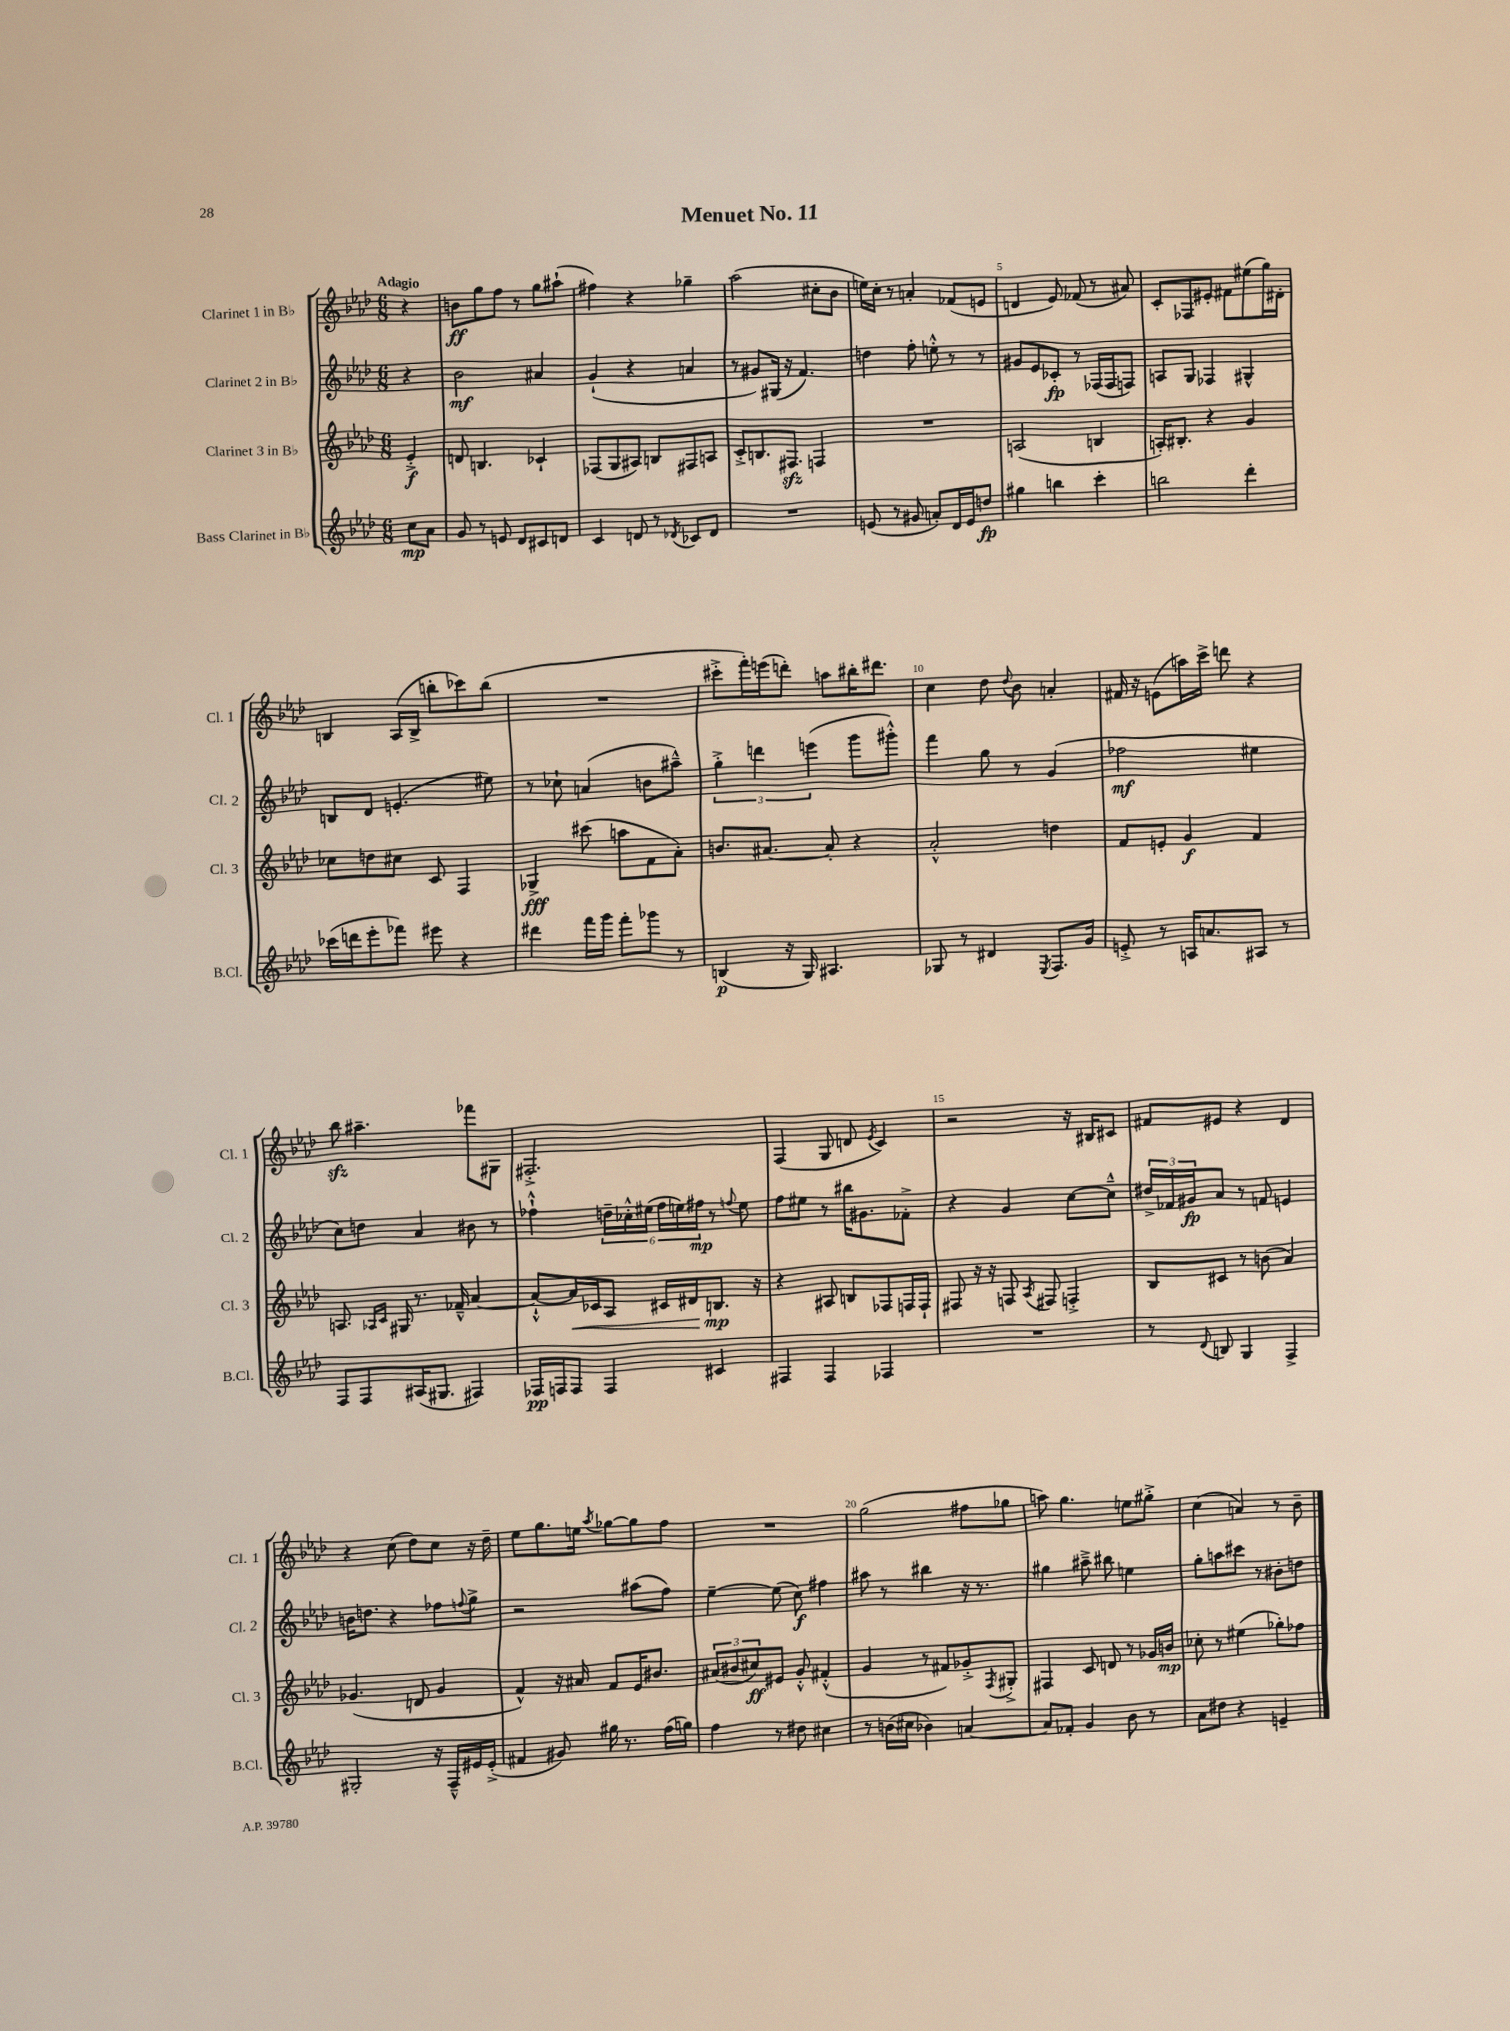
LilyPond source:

\header { title = "Menuet No. 11" }
<<
\new StaffGroup <<
\new Staff = "s0" \with { instrumentName = "Clarinet 1 in Bb" shortInstrumentName = "Cl. 1" } {
    \clef treble \key aes \major \numericTimeSignature \time 6/8 \partial 4 \tempo "Adagio"
    r4 |
    b'8\ff g''8 f''8 r8 g''8 ais''8-!( |
    fis''4) r4 ges''4-- |
    aes''2( cis''8-. bes'8 |
    e''16) c''16-. r8 a'4-. fes'8( e'8 |
    d'4 ees'8) fes'8( r8 ais'8) |
    c'8-. fes8 eis'8-. fis'8 eis''8( g''16) dis'16-. |
    b4 aes16( b16-> b''8-. ces'''8) b''8( |
    R2. |
    cis'''8-.-> f'''16-.) e'''16( d'''8-.) a''8 bis''16-. dis'''8. |
    c''4 des''8 \appoggiatura { des''8 } bes'8 a'4-. |
    fis'16 r16 e'8( a''16) c'''16-> d'''8 r4 |
    bes''8\sfz ais''4.-- fes'''8 gis8 |
    fis2.-.-> |
    f4( g8 d'8 \acciaccatura { ees'8 } c'4) |
    r2 r16 bis16 cis'8 |
    fis'8 eis'8 r4 des'4 |
    r4 c''8( des''8) c''8 r16 des''16-- |
    ees''8 g''8. e''16 \acciaccatura { aes''8 } ges''8~ ges''8 f''8 |
    R2. |
    g''2( fis''8 ges''8 |
    a''8) g''4. e''8 gis''8-.-> |
    c''4( a'4) r8 bes'8-- \bar "|." |
}
\new Staff = "s1" \with { instrumentName = "Clarinet 2 in Bb" shortInstrumentName = "Cl. 2" } {
    \clef treble \key aes \major \numericTimeSignature \time 6/8 \partial 4
    r4 |
    bes'2\mf ais'4 |
    g'4-!( r4 a'4 |
    r8 gis'8) gis16( r16 f'4.) |
    d''4 f''8-. e''8-.-^ r8 r8 |
    gis'8 ees'8 ces'8-.\fp r8 fes16( fes16 f8) |
    a8 g8 fes4 gis4-^ |
    b8 des'8 e'4.-.( eis''8) |
    r8 ces''8-! a'4( b'8 ais''8---^) |
    \tuplet 3/2 { g''4-.-> d'''4 e'''4( } g'''8 gis'''8-.-^) |
    f'''4 g''8 r8 g'4( |
    fes''2\mf eis''4 |
    c''8) d''8 aes'4 bis'8 r8 |
    fes''4-!-^ \tuplet 6/4 { d''16-- ces''16-.-^ eis''16( fes''16 e''16) fis''16\mp } r8 \appoggiatura { f''8 } e''8 |
    f''8 eis''8 r8 bis''16 gis'8. fes'8-.-> |
    r4 g'4 c''8~ c''8---^ |
    \tuplet 3/2 { dis''16-> fes'16 gis'16\fp } aes'8 r8 f'8 e'4 |
    b'16 d''8. r4 fes''8 \appoggiatura { f''8 } g''8-> |
    r2 ais''8( f''8) |
    ees''4~-- ees''8( c''8\f) fis''4 |
    ais''8 r8 bis''4 r16 r8. |
    gis''4 ais''8---> bis''8 e''4 |
    g''8-. a''8 cis'''8 r8 bis'8-. d''8 \bar "|." |
}
\new Staff = "s2" \with { instrumentName = "Clarinet 3 in Bb" shortInstrumentName = "Cl. 3" } {
    \clef treble \key aes \major \numericTimeSignature \time 6/8 \partial 4
    ees'4-.->\f |
    d'8 b4. ces'4-! |
    fes8( g8 ais8) b8 fis8 a8 |
    c'8-.-> b8. fis8.\sfz f4 |
    R2. |
    a2( b4 |
    a16-.) bis8.-. r4 g'4 |
    ces''8 d''8 cis''8 c'8 f4 |
    ges4->\fff cis'''8( a''8 f'8 aes'8-.) |
    b'8. ais'8.~ ais'8-. r4 |
    aes'2-.-^ d''4 |
    f'8 e'8-. g'4\f f'4 |
    a8. \grace { aes16 c'16 } gis16 r8. fes'16---^ aes'4~ |
    aes'8~-!-^ aes'16\< ces'16 aes8 cis'16 dis'16 b8.\mp\! r16 |
    r4 ais8 b8 fes8 f16 f16-! |
    fis8 r16 r16 f8 \acciaccatura { aes8 } fis8 f4-.-> |
    bes8 cis'8 r8 b'8( aes'4) |
    ges'4.( d'8 ges'4 |
    f'4-^) r16 ais'16 f'8 ees'16 bis'8. |
    \tuplet 3/2 { ais'8( bis'8 cis''8\ff) } eis'8 g'8-.-^ fis'4-.-^( |
    g'4 r8 fis'8) ges'8-.-> \acciaccatura { f8 } gis8-.-> |
    fis4 c'8 d'8 r8 ges'16 b'16\mp |
    ces''8-. r8 eis''4( ges''8-.) fes''8 \bar "|." |
}
\new Staff = "s3" \with { instrumentName = "Bass Clarinet in Bb" shortInstrumentName = "B.Cl." } {
    \clef treble \key aes \major \numericTimeSignature \time 6/8 \partial 4
    c''8\mp aes'8 |
    g'8 r8 e'8 des'8 cis'8 d'8 |
    c'4 d'8 r8 \acciaccatura { des'8 } ces'8 des'8 |
    R2. |
    e'8( r8 gis'8 a'8-.) des'16 e'16 d''8\fp |
    gis''4 b''4 c'''4-. |
    b''2 des'''4-. |
    ces'''16( d'''16 ees'''8-. fes'''8) eis'''8 r4 |
    dis'''4 f'''16 g'''16 f'''8-. ges'''8 r8 |
    b4\p( r16 g16) ais4. |
    ges8 r8 dis'4 \acciaccatura { ees8 } f8. g'16 |
    e'8-.-> r8 a16 a'8. ais8 r8 |
    f8 f8 ais16( gis8. fis4) |
    fes16\pp f16 f8 f4 cis'4 |
    fis4 fis4 fes4 |
    R2. |
    r8 \appoggiatura { des'8 } b8 g4 f4-> |
    gis2-. r16 f16---^ eis'16 eis'16-.->( |
    fis'4 gis'8) gis''16 r8. f''16( g''16) |
    f''4 r8 dis''8 cis''4 |
    r8 b'16( cis''16 bes'4) a'4~ |
    a'8 fes'8-. g'4 bes'8 r8 |
    aes'8 dis''8 r4 e'4-- \bar "|." |
}
>>
>>
\layout { \context { \Score \override BarNumber.break-visibility = ##(#f #t #t) barNumberVisibility = #(every-nth-bar-number-visible 5) } }
